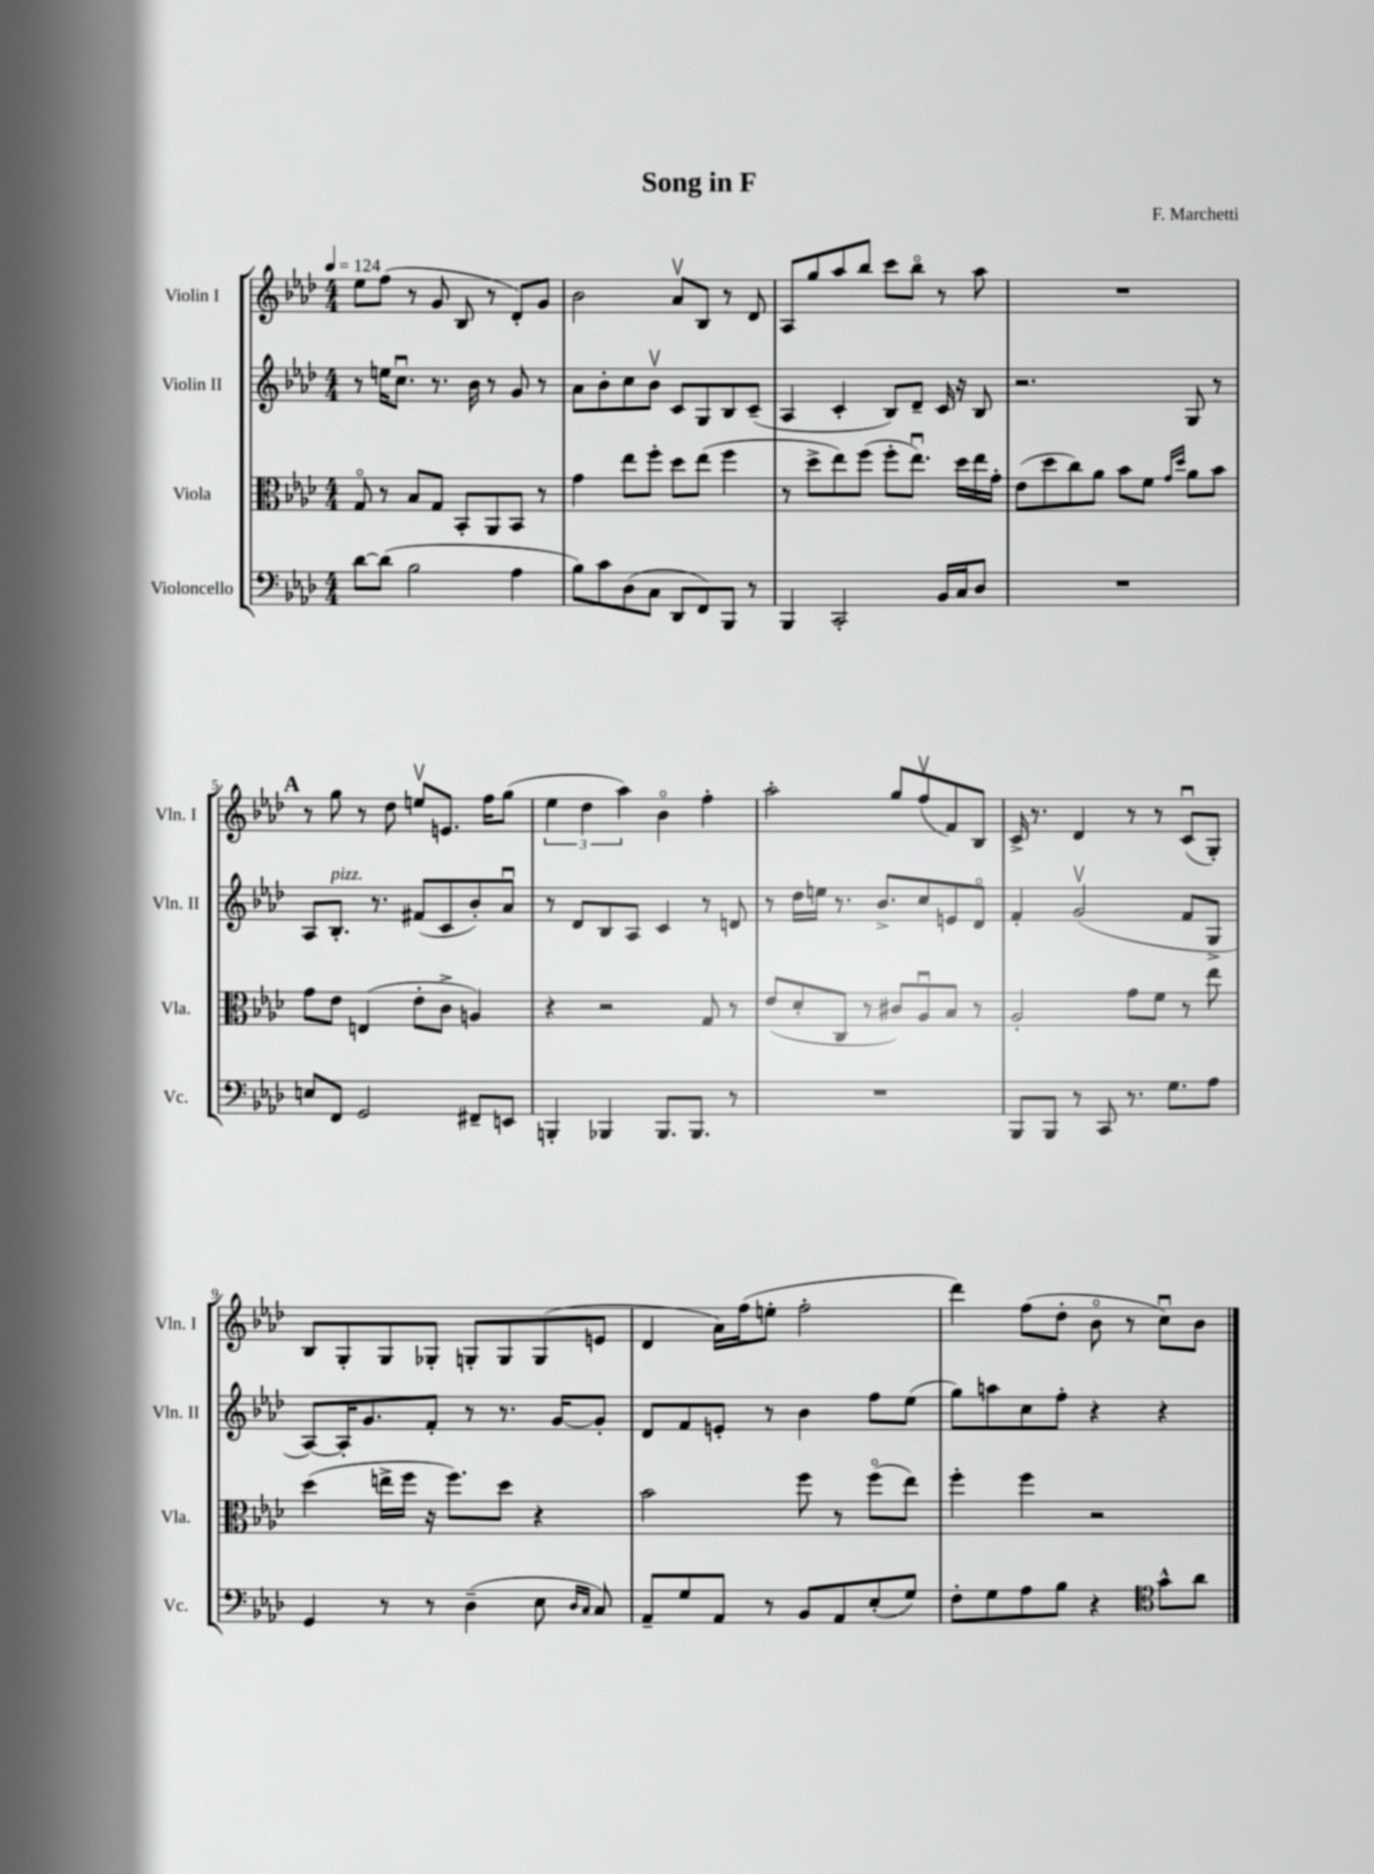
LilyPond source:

\header { title = "Song in F" composer = "F. Marchetti" }
<<
\new StaffGroup <<
\new Staff = "s0" \with { instrumentName = "Violin I" shortInstrumentName = "Vln. I" } {
    \clef treble \key aes \major \numericTimeSignature \time 4/4 \tempo 4 = 124
    ees''8 f''8( r8 g'8 bes8 r8 des'8-.) g'8 |
    bes'2 aes'8\upbow bes8 r8 des'8 |
    aes8 g''8 aes''8 bes''8 c'''8 bes''8\flageolet r8 aes''8 |
    R1 |
    \mark \markup { \bold "A" } r8 g''8 r8 des''8 e''8\upbow e'8. f''16 g''8( |
    \tuplet 3/2 { ees''4 des''4 aes''4) } bes'4\flageolet f''4-. |
    aes''2-. g''8 f''8\upbow( f'8) bes8 |
    c'16-> r8. des'4 r8 r8 c'8\downbow( g8-.) |
    bes8 g8-. g8 ges8-. g8-. g8 g8( e'8 |
    des'4 aes'16) f''16( e''8-. f''2-. |
    des'''4) f''8( des''8-. bes'8\flageolet r8 c''8\downbow) bes'8 \bar "|." |
}
\new Staff = "s1" \with { instrumentName = "Violin II" shortInstrumentName = "Vln. II" } {
    \clef treble \key aes \major \numericTimeSignature \time 4/4
    r8 e''16 c''8.\downbow r8. bes'16 r8 g'8 r8 |
    aes'8 bes'8-. c''8 bes'8\upbow c'8 g8 bes8 c'8--( |
    aes4 c'4-. bes8) des'8-- c'16 r16 bes8 |
    r2. g8 r8 |
    \mark \markup { \bold "A" } aes8 bes8.-.^\markup { \italic "pizz." } r8. fis'8( c'8 bes'8-.) aes'8\downbow |
    r8 des'8 bes8 aes8 c'4 r8 d'8 |
    r8 des''16 e''16 r8. bes'8.-> c''8 e'8 des'8\flageolet |
    f'4-. g'2\upbow( f'8 g8-> |
    aes8~) aes16-. g'8. f'8-. r8 r8. g'16~ g'8-. |
    des'8 f'8 e'8-. r8 bes'4 f''8 ees''8( |
    g''8) a''8 c''8 f''8-. r4 r4 \bar "|." |
}
\new Staff = "s2" \with { instrumentName = "Viola" shortInstrumentName = "Vla." } {
    \clef alto \key aes \major \numericTimeSignature \time 4/4
    g8\flageolet r8 bes8 g8 bes,8-. aes,8 bes,8 r8 |
    g'4 ees''8 f''8-. des''8 ees''8( f''4 |
    r8 des''8-> ees''8) f''8( f''8-. ees''8.\downbow) des''16 ees''16 g'16-. |
    ees'8( des''8 c''8) aes'8 bes'8 f'8 \grace { g'16 des''16 } aes'8 bes'8 |
    \mark \markup { \bold "A" } g'8 ees'8 e4( ees'8-. c'8-> a4) |
    r4 r2 g8 r8 |
    ees'8( des'8-. c8 r8 cis'8) aes8\downbow bes8 r8 |
    aes2-. g'8 f'8 r8 ees''8 |
    des''4( e''16-> f''16 r16 f''8.) des''8 r4 |
    bes'2 f''8 r8 f''8\flageolet( ees''8) |
    f''4-. f''4 r2 \bar "|." |
}
\new Staff = "s3" \with { instrumentName = "Violoncello" shortInstrumentName = "Vc." } {
    \clef bass \key aes \major \numericTimeSignature \time 4/4
    des'8~ des'8( bes2 aes4 |
    bes8) c'8 des8( c8 des,8 f,8) bes,,8 r8 |
    bes,,4 c,2-. bes,16 c16 des8 |
    R1 |
    \mark \markup { \bold "A" } e8 f,8 g,2 fis,8-- e,8 |
    b,,4-. bes,,4 bes,,8. bes,,8. r8 |
    R1 |
    bes,,8 bes,,8 r8 c,8 r8. g8. aes8 |
    g,4 r8 r8 des4--( ees8 \grace { des16 c16 } c8) |
    aes,8-- g8 aes,8 r8 bes,8 aes,8 ees8-.( g8) |
    f8-. g8 aes8 bes8 r4 \clef tenor g'8-^ aes'8 \bar "|." |
}
>>
>>
